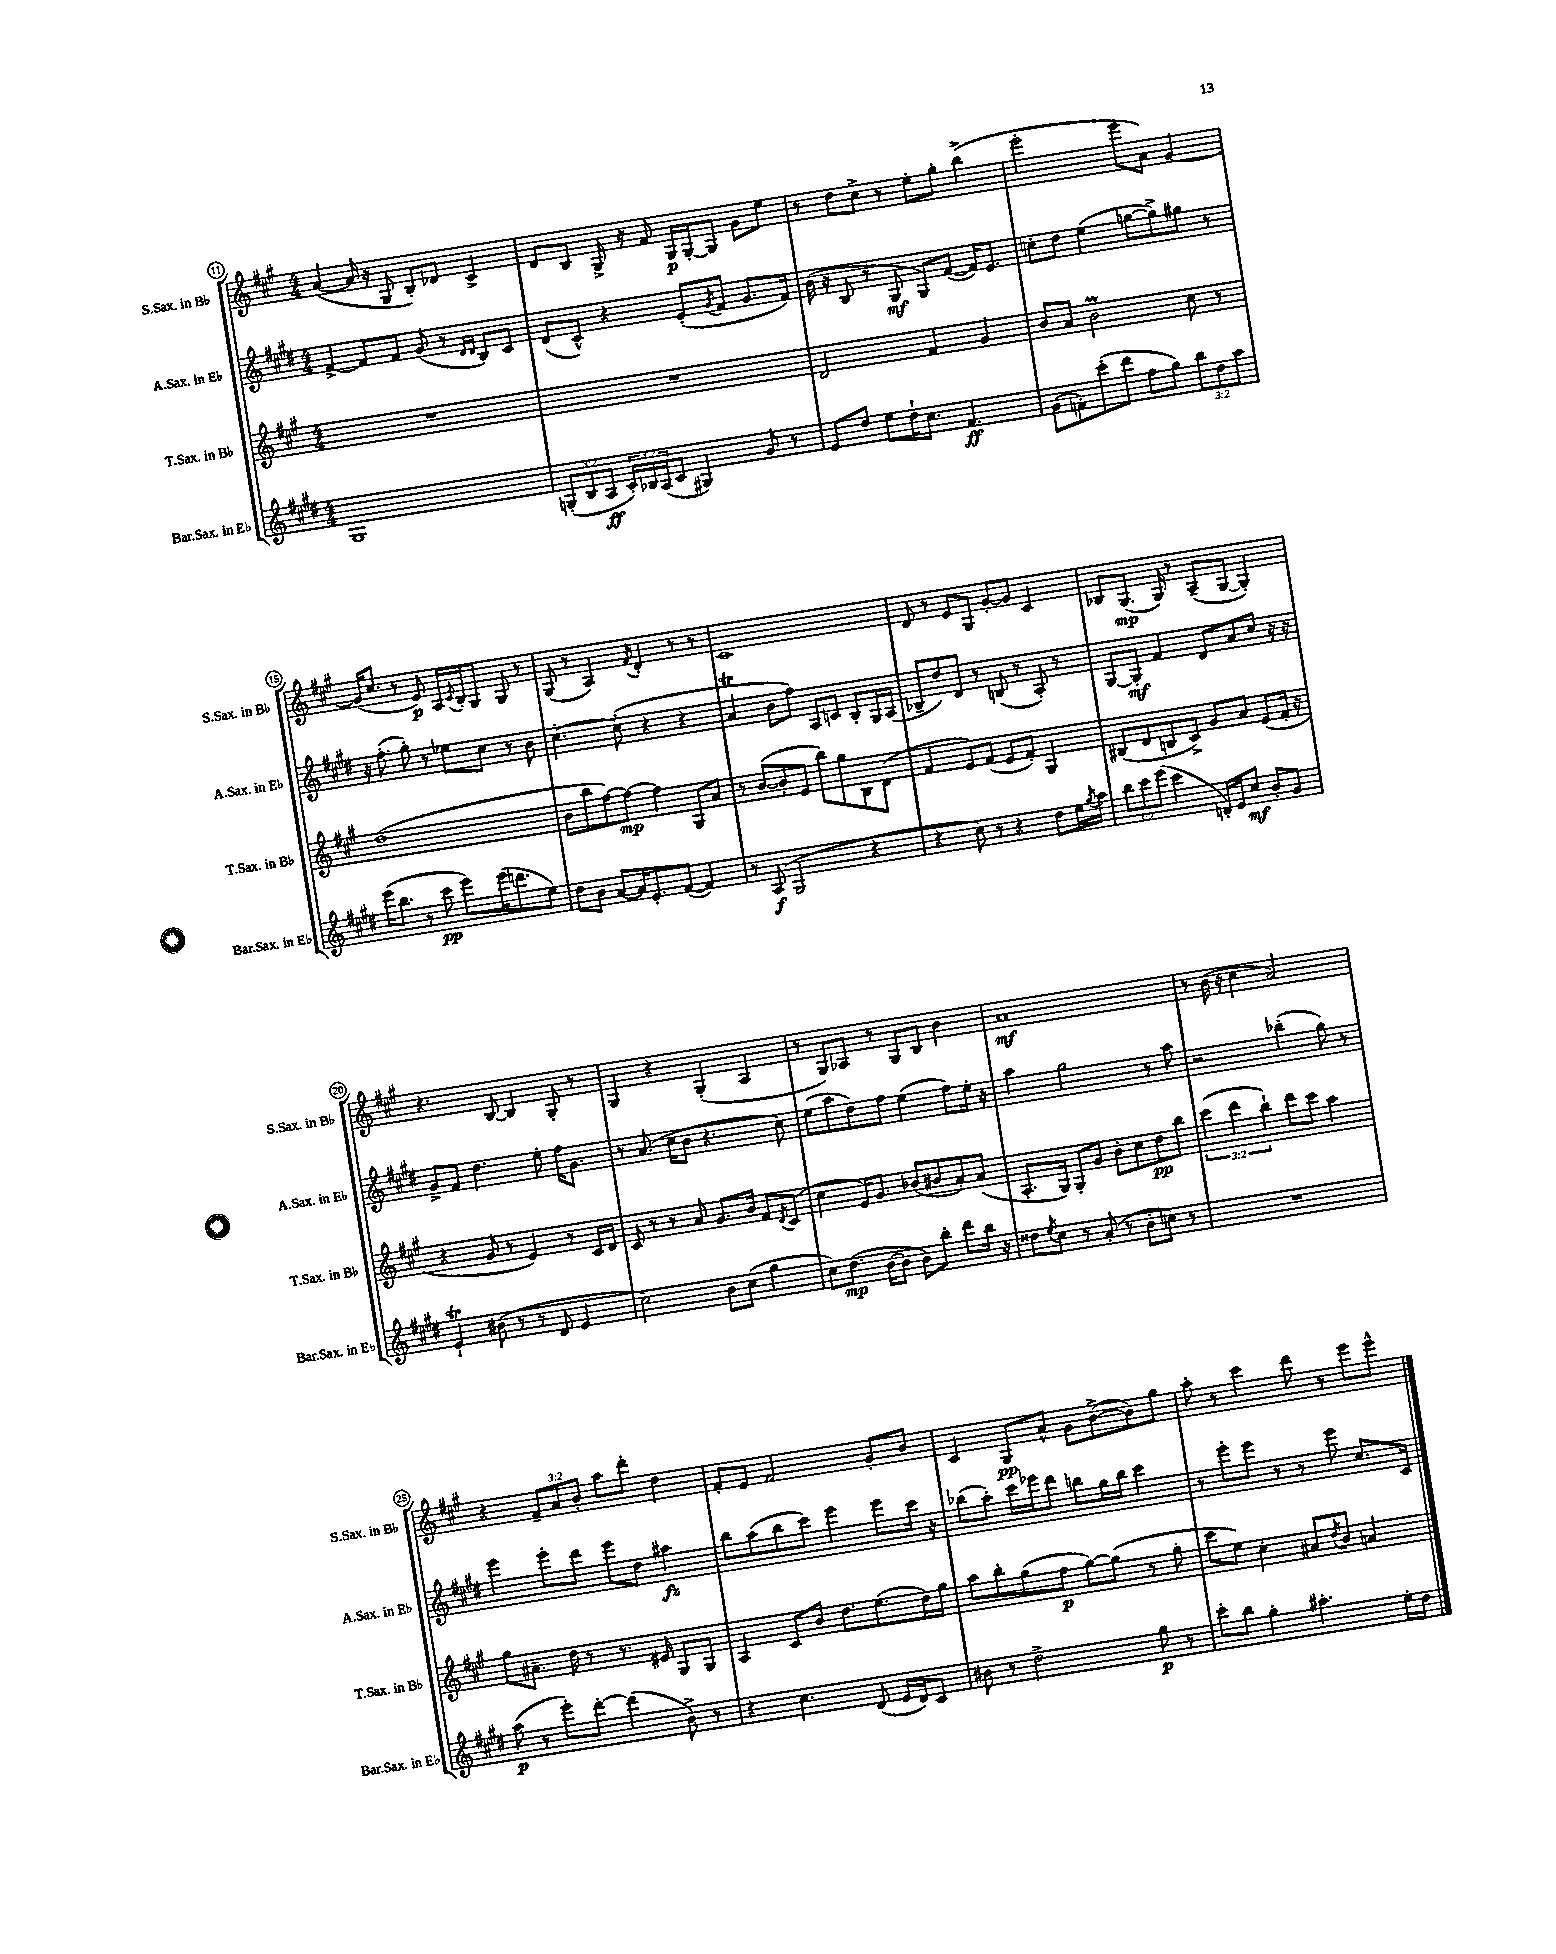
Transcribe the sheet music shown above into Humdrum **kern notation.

**kern	**dynam	**kern	**dynam	**kern	**dynam	**kern	**dynam
*part4	*part4	*part3	*part3	*part2	*part2	*part1	*part1
*staff4	*staff4	*staff3	*staff3	*staff2	*staff2	*staff1	*staff1
*I"Bar.Sax. in E♭	*	*I"T.Sax. in B♭	*	*I"A.Sax. in E♭	*	*I"S.Sax. in B♭	*
*I'Bar.Sax. in E♭	*	*I'T.Sax. in B♭	*	*I'A.Sax. in E♭	*	*I'S.Sax. in B♭	*
*clefG2	*	*clefG2	*	*clefG2	*	*clefG2	*
*k[f#c#g#d#]	*	*k[f#c#g#]	*	*k[f#c#g#d#]	*	*k[f#c#g#]	*
*M4/4	*	*M4/4	*	*M4/4	*	*M4/4	*
=11	=11	=11	=11	=11	=11	=11	=11
1G#	.	1r	.	[4f#^/	.	([4a/	.
.	.	.	.	8f#/L]	.	16a/]	.
.	.	.	.	.	.	16r	.
.	.	.	.	8f#/J	.	8G#/	.
.	.	.	.	(8g#/	.	8B'/L)	.
.	.	.	.	8r	.	8d-X/J	.
.	.	.	.	16qqd#/LL	.	.	.
.	.	.	.	16qqd#/JJ	.	.	.
.	.	.	.	8B/L)	.	4c#^/	.
.	.	.	.	8c#/J	.	.	.
=12	=12	=12	=12	=12	=12	=12	=12
(12Gn'/L	.	1r	.	(8d#/L	.	8d/L	.
12B/	.	.	.	.	.	.	.
.	.	.	.	8c#^^/J)	.	8B/J	.
12A/J	ff	.	.	.	.	.	.
24c#'/LL)	.	.	.	4r	.	16G#^/	.
24B-X/	.	.	.	.	.	.	.
.	.	.	.	.	.	16r	.
(24A/J	.	.	.	.	.	.	.
8c#/J	.	.	.	.	.	8f#/	.
4G#X/)	.	.	.	(8e'/L	.	16G#/LL	p
.	.	.	.	.	.	[16G#'/J	.
.	.	.	.	8qg#/	.	.	.
.	.	.	.	8f#/J	.	8G#/J]	.
8g#/	.	.	.	8.g#/L	.	8g#\L	.
8r	.	.	.	.	.	8ee\J	.
.	.	.	.	16f#/Jk)	.	.	.
=13	=13	=13	=13	=13	=13	=13	=13
8e/L	.	2d/	.	(16b\	.	8r	.
.	.	.	.	16r	.	.	.
8dd#/J	.	.	.	8B/	.	8dd\L	.
8ee\L	.	.	.	8r	.	8cc#^\J	.
16dd#`\K	.	.	.	8G#/	mf	8r	.
8.cc#\J	.	.	.	.	.	.	.
.	.	4f#/	.	8G#/L)	.	8ee'\L	.
4.f#/	ff	.	.	([8f#/J	.	8gg#'\J	.
.	.	4g#/	.	16f#/KL])	.	(4bb^\	.
.	.	.	.	8.e/J	.	.	.
=14	=14	=14	=14	=14	=14	=14	=14
(8g#\L	.	8b/L	.	8ccn'\L	.	2eee'\	.
8fn'\)	.	8a/J	.	8dd#\J	.	.	.
(8ccc#'\	.	2bM\	.	(4ee\	.	.	.
8ddd#\J	.	.	.	.	.	.	.
8ff#\L	.	.	.	[8ggn\L	.	8eee\L	.
8gg#\J)	.	.	.	8gg^\])	.	8a\J)	.
12bb\L	.	8cc#\	.	8gg#X\J	.	[4g#/	.
12dd#\	.	.	.	.	.	.	.
.	.	8r	.	8r	.	.	.
12aa\J	.	.	.	.	.	.	.
!!LO:LB:g=z
=15	=15	=15	=15	=15	=15	=15	=15
(16eee\KL	.	(1dd	.	16r	.	(16g#/KL]	.
8.bb\J	.	.	.	(8.ff#'\	.	8.cc#/J	.
8r	.	.	.	8gg#'\)	.	8r	.
8ccc#\	pp	.	.	8r	.	8e/)	p
8eee\L)	.	.	.	8ee-X\L	.	16A/LL	.
.	.	.	.	.	.	8qc#/	.
.	.	.	.	.	.	16B'/J	.
(16eee\K	.	.	.	8cc#\J	.	8G#/J	.
8.dddn\	.	.	.	.	.	.	.
.	.	.	.	8r	.	8G#/	.
8ee\J)	.	.	.	8b\	.	8r	.
=16	=16	=16	=16	=16	=16	=16	=16
8dd#\L	.	8b\L	.	[4.cc#'\	.	(8G#/	.
8b\J	.	8bb\	.	.	.	8r	.
[8a/L	.	[8ff#\)	.	.	.	4A/)	.
16a/K]	.	8ff#\J_	mp	(8cc#'\]	.	.	.
8.e'/	.	.	.	.	.	.	.
.	.	.	.	.	.	8qf#/	.
.	.	4ff#\]	.	4r	.	4d'/	.
([8f#/J	.	.	.	.	.	.	.
4f#/])	.	8G#/L	.	4r	.	8r	.
.	.	8a/J	.	.	.	8r	.
=17	=17	=17	=17	=17	=17	=17	=17
8r	.	8r	.	4aT/	.	1c#	.
(8A/	f	([8b/L	.	.	.	.	.
2G#/	.	8b'/]	.	8b\L	.	.	.
.	.	8e/J	.	8ff#\J)	.	.	.
.	.	8bb\L)	.	8A/L	.	.	.
.	.	8gg#\	.	8cn/J	.	.	.
4r	.	8B\	.	8B'/L	.	.	.
.	.	(8d\J	.	16G#/L	.	.	.
.	.	.	.	(16A/JJ	.	.	.
=18	=18	=18	=18	=18	=18	=18	=18
4r	.	4f#/	.	8B-X~/L	.	8d/	.
.	.	.	.	8dd#/)	.	8r	.
8cc#\)	.	8e/L)	.	8d#/J	.	8e/L	.
8r	.	(8f#/J	.	8r	.	8G#/J	.
4r	.	8e/L	.	(8Bn/	.	[8g#'/L	.
.	.	8f#'/J)	.	8r	.	8g#/J]	.
8dd#\L	.	4G#/	.	8A'/)	.	4c#/	.
16ee\L	.	.	.	8r	.	.	.
8qgg#/	.	.	.	.	.	.	.
16aa\JJ	.	.	.	.	.	.	.
=19	=19	=19	=19	=19	=19	=19	=19
12bb\L	.	(8B#X/L	.	[8G#/L	.	8B-X/L	.
12ccc#\	.	.	.	.	.	.	.
.	.	8d/	.	8G#'/J]	mf	(8.G#/J	mp
(12eee\J	.	.	.	.	.	.	.
4ccc#\	.	8Bn/	.	4f#/	.	.	.
.	.	.	.	.	.	16G#/)	.
.	.	8c#^/J)	.	.	.	8r	.
16dn'/LL)	.	8g#/L	.	8d#/L	.	(8A~/L	.
16e/J	.	.	.	.	.	.	.
8cc#/J	mf	8a/J	.	8a/	.	[8G#/J	.
8b'/L	.	(8e/L	.	8cc#/J	.	4G#'/])	.
8g#/J	.	16f#'/Jk	.	16r	.	.	.
.	.	16r	.	16r	.	.	.
!!LO:LB:g=z
=20	=20	=20	=20	=20	=20	=20	=20
4eT`/	.	4r	.	8g#^/L	.	4.r	.
.	.	.	.	8f#/J	.	.	.
(8b#X\	.	8g#/	.	4.dd#\	.	.	.
8r	.	8r	.	.	.	[8B/	.
8r	.	4e/)	.	.	.	4B/]	.
8d#/	.	.	.	8ee'\	.	.	.
4e/	.	8r	.	16ff#\KL	.	8G#'/	.
.	.	.	.	8.g#\J	.	.	.
.	.	16c#/LL	.	.	.	8r	.
.	.	16d/JJ	.	.	.	.	.
=21	=21	=21	=21	=21	=21	=21	=21
2cc#\)	.	8c#/	.	8r	.	4G#/	.
.	.	8r	.	(8.a/	.	.	.
.	.	8r	.	.	.	4r	.
.	.	.	.	16cc#\KL	.	.	.
.	.	8a/	.	8b\J	.	.	.
8b\L	.	8.g#/L	.	4.r	.	(4G#'/	.
(8cc#\J	.	.	.	.	.	.	.
.	.	16b/Jk	.	.	.	.	.
4gg#\	.	8f#/L	.	.	.	4A/	.
.	.	8qd/	.	.	.	.	.
.	.	(8c#/J	.	8cc#\)	.	.	.
=22	=22	=22	=22	=22	=22	=22	=22
8cc#\L)	.	4cc#\	.	(8ee\L	.	8r	.
(8.dd#\J	mp	.	.	8aa\	.	8G#/L)	.
.	.	16e/KL)	.	8dd#\)	.	8A-X/J	.
[16b\KL	.	8.g#/J	.	.	.	.	.
8b\J]	.	.	.	8ff#\J	.	8r	.
8b\L)	.	(8b-X/L	.	(4ee\	.	8G#/L	.
8bb'\J	.	8b#X/	.	.	.	8B/J	.
8ddd#\L	.	8a'/)	.	8ff#\L)	.	4b\	.
16bb\Jk	.	(8a/J	.	16ee'\Jk	.	.	.
16r	.	.	.	16r	.	.	.
=23	=23	=23	=23	=23	=23	=23	=23
8dd##X\L	.	8.A'/L	.	4aa\	.	1a	mf
8qee/	.	.	.	.	.	.	.
8cc#\J	.	.	.	.	.	.	.
.	.	16G#/Jk)	.	.	.	.	.
8r	.	8G#'/L	.	2gg#\	.	.	.
(8a'/	.	8g#/J	.	.	.	.	.
8r	.	8b'\L	.	.	.	.	.
8b'\L	.	8cc#\	.	.	.	.	.
8ccn\J)	.	8dd\	pp	8r	.	.	.
8r	.	8bb\J	.	8aa\	.	.	.
=24	=24	=24	=24	=24	=24	=24	=24
1r	.	(6ccc#\	.	2r	.	8r	.
.	.	.	.	.	.	(16b\	.
.	.	6ddd\	.	.	.	.	.
.	.	.	.	.	.	16r	.
.	.	.	.	.	.	4cc#\	.
.	.	6bb`\)	.	.	.	.	.
.	.	8ddd\L	.	(4bb-X'\	.	2a/)	.
.	.	8ccc#\J	.	.	.	.	.
.	.	4aa\	.	8gg#\)	.	.	.
.	.	.	.	8r	.	.	.
!!LO:LB:g=z
=25	=25	=25	=25	=25	=25	=25	=25
(8aa\	p	8gg#\L	.	4eee\	.	4r	.
8r	.	8.a#X~\J	.	.	.	.	.
8eee'\L)	.	.	.	8eee'\L	.	12f#~/L	.
.	.	16dd\	.	.	.	.	.
.	.	.	.	.	.	12a/	.
[8ddd#'\J	.	8r	.	8ddd#\J	.	.	.
.	.	.	.	.	.	12b'/J	.
(4ddd#\]	.	8.r	.	8eee\L	.	8aa\L	.
.	.	.	.	8dd#\J	.	8ddd'\J	.
.	.	16e#X/	.	.	.	.	.
8b^\)	.	8G#/L	.	4aa#X\	fz	4dd\	.
8r	.	8G#/J	.	.	.	.	.
=26	=26	=26	=26	=26	=26	=26	=26
4r	.	4A/	.	8bb\L	.	8f#'/L	.
.	.	.	.	(8aa\	.	8e/J	.
4.cc#\	.	8c#/L	.	8bb\	.	2f#/	.
.	.	8b/J	.	8ccc#\J)	.	.	.
.	.	8.dd\L	.	4eee\	.	.	.
(8d#/	.	.	.	.	.	.	.
.	.	(8.ee\	.	.	.	.	.
16e/LL	.	.	.	8eee\L	.	8g#'/L	.
16d#/J)	.	.	.	.	.	.	.
8c#/J	.	16dd\L)	.	16ccc#\Jk	.	8b/J	.
.	.	16gg#\JJ	.	16r	.	.	.
=27	=27	=27	=27	=27	=27	=27	=27
8b#X\	.	8aa\L	.	(8bb-X\L	.	4c#/	.
8r	.	8bb'\	.	8aa'\J)	.	.	.
2dd#^\	.	(8gg#\	.	16ccc#\LL	.	8G#/L	pp
.	.	.	.	16eee-X\J	.	.	.
.	.	8ff#\J	p	8ddd#\J	.	8a^^/J	.
.	.	[8gg#\L)	.	8bbn\L	.	8g#\L	.
.	.	(8gg#\J]	.	16gg#\L	.	([8b^\	.
.	.	.	.	16bb\JJ	.	.	.
8gg#\	p	8r	.	4ccc#\	.	8b\])	.
8r	.	8gg#'\	.	.	.	8gg#\J	.
=28	=28	=28	=28	=28	=28	=28	=28
8ccc#'\L	.	8ccc#\L	.	8r	.	8aa'\	.
8bb\J	.	8ee\J)	.	8eee'\L	.	8r	.
4gg#'\	.	4cc#'\	.	8eee\J	.	4ccc#\	.
.	.	.	.	8r	.	.	.
4.aa#X'\	.	8a#X/L	.	8r	.	8ddd\	.
.	.	8qdd/	.	.	.	.	.
.	.	8b/J	.	8eee\	.	8r	.
.	.	4an/	.	8.cc#/L	.	8eee\L	.
16ee'\LL	.	.	.	.	.	8eee^^\J	.
16dd#\JJ	.	.	.	16c#/Jk	.	.	.
==	==	==	==	==	==	==	==
*-	*-	*-	*-	*-	*-	*-	*-
